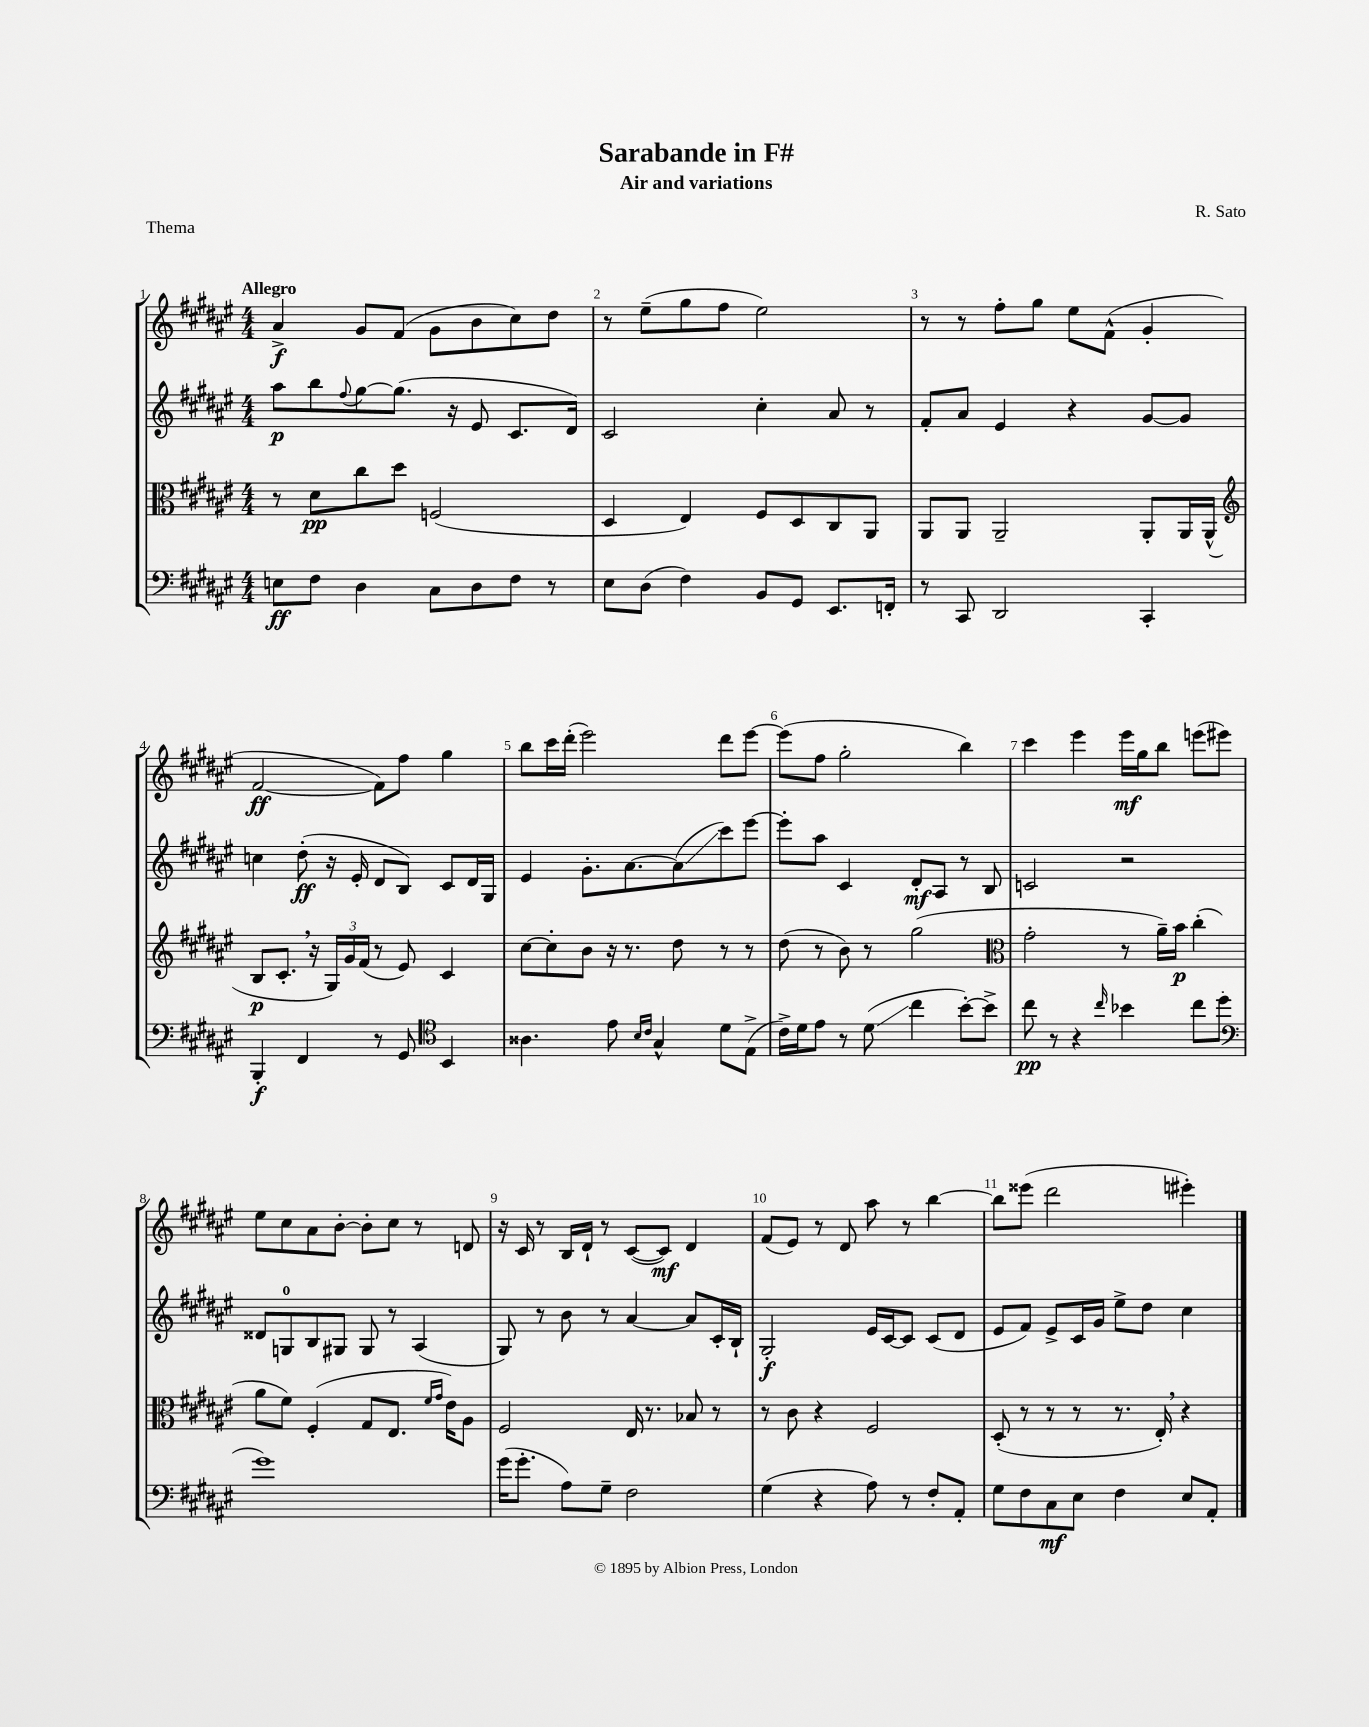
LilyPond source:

\header { title = "Sarabande in F#" composer = "R. Sato" subtitle = "Air and variations" piece = "Thema" }
<<
\new StaffGroup <<
\new Staff = "s0" {
    \clef treble \key fis \major \numericTimeSignature \time 4/4 \tempo "Allegro"
    ais'4->\f gis'8 fis'8( gis'8 b'8 cis''8) dis''8 |
    r8 eis''8--( gis''8 fis''8 eis''2) |
    r8 r8 fis''8-. gis''8 eis''8 fis'8-^( gis'4-. |
    fis'2~\ff fis'8) fis''8 gis''4 |
    b''8 cis'''16 dis'''16-.( eis'''2) dis'''8 eis'''8~ |
    eis'''8( fis''8 gis''2-. b''4) |
    cis'''4 eis'''4 eis'''16\mf gis''16 b''8 e'''8( eis'''8) |
    eis''8 cis''8 ais'8 b'8~-. b'8-. cis''8 r8 d'8 |
    r16 cis'16 r8 b16 dis'16-! r8 cis'8~( cis'8\mf) dis'4 |
    fis'8( eis'8) r8 dis'8 ais''8 r8 b''4~ |
    b''8 eisis'''8( dis'''2 eis'''4-.) \bar "|." |
}
\new Staff = "s1" {
    \clef treble \key fis \major \numericTimeSignature \time 4/4
    ais''8\p b''8 \appoggiatura { fis''8 } gis''8~ gis''8.( r16 eis'8 cis'8. dis'16) |
    cis'2 cis''4-. ais'8 r8 |
    fis'8-. ais'8 eis'4 r4 gis'8~ gis'8 |
    c''4 dis''8-.\ff( r16 eis'16-. dis'8 b8) cis'8 dis'16 gis16 |
    eis'4 gis'8.-. ais'8.~ ais'8\glissando( cis'''8) eis'''8~ |
    eis'''8-. ais''8 cis'4 dis'8-.\mf ais8 r8 b8 |
    c'2 r2 |
    disis'8 g8-0 b8 gis8 gis8 r8 ais4( |
    gis8) r8 b'8 r8 ais'4~ ais'8 cis'16-. b16-! |
    gis2-.\f eis'16 cis'16~ cis'8 cis'8( dis'8 |
    eis'8 fis'8) eis'8-> cis'16 gis'16 eis''8-> dis''8 cis''4 \bar "|." |
}
\new Staff = "s2" {
    \clef alto \key fis \major \numericTimeSignature \time 4/4
    r8 dis'8\pp cis''8 dis''8 f2( |
    dis4 eis4) fis8 dis8 cis8 ais,8 |
    ais,8 ais,8 ais,2-- ais,8-. ais,16 ais,16-^( |
    \clef treble b8\p cis'8.-. \breathe r16 \tuplet 3/2 { gis16) gis'16 fis'16( } r8 eis'8) cis'4 |
    cis''8~ cis''8-. b'8 r16 r8. dis''8 r8 r8 |
    dis''8( r8 b'8) r8 gis''2( |
    \clef alto gis'2-. r8 ais'16--) b'16\p cis''4-.( |
    ais'8 fis'8) fis4-.( gis8 eis8. \grace { fis'16 gis'16 } eis'16) ais8 |
    fis2 eis16 r8. bes8 r8 |
    r8 cis'8 r4 fis2 |
    dis8-.( r8 r8 r8 r8. eis16-.) \breathe r4 \bar "|." |
}
\new Staff = "s3" {
    \clef bass \key fis \major \numericTimeSignature \time 4/4
    e8\ff fis8 dis4 cis8 dis8 fis8 r8 |
    eis8 dis8( fis4) b,8 gis,8 eis,8. f,16-. |
    r8 cis,8 dis,2 cis,4-. |
    b,,4-.\f fis,4 r8 gis,8 \clef tenor b,4 |
    aisis4. eis'8 \grace { b16 cis'16 } gis4-^ dis'8 eis8->( |
    cis'16->) dis'16 eis'8 r8 dis'8\glissando( cis''4 b'8~-.) b'8-> |
    cis''8\pp r8 r4 \grace { cis''16 } bes'4 cis''8 dis''8( |
    \clef bass gis'1) |
    gis'16( gis'8.-. ais8) gis8-- fis2 |
    gis4( r4 ais8) r8 fis8-. ais,8-. |
    gis8 fis8 cis8\mf eis8 fis4 eis8 ais,8-. \bar "|." |
}
>>
>>
\layout { \context { \Score \override BarNumber.break-visibility = ##(#f #t #t) barNumberVisibility = #all-bar-numbers-visible } }
